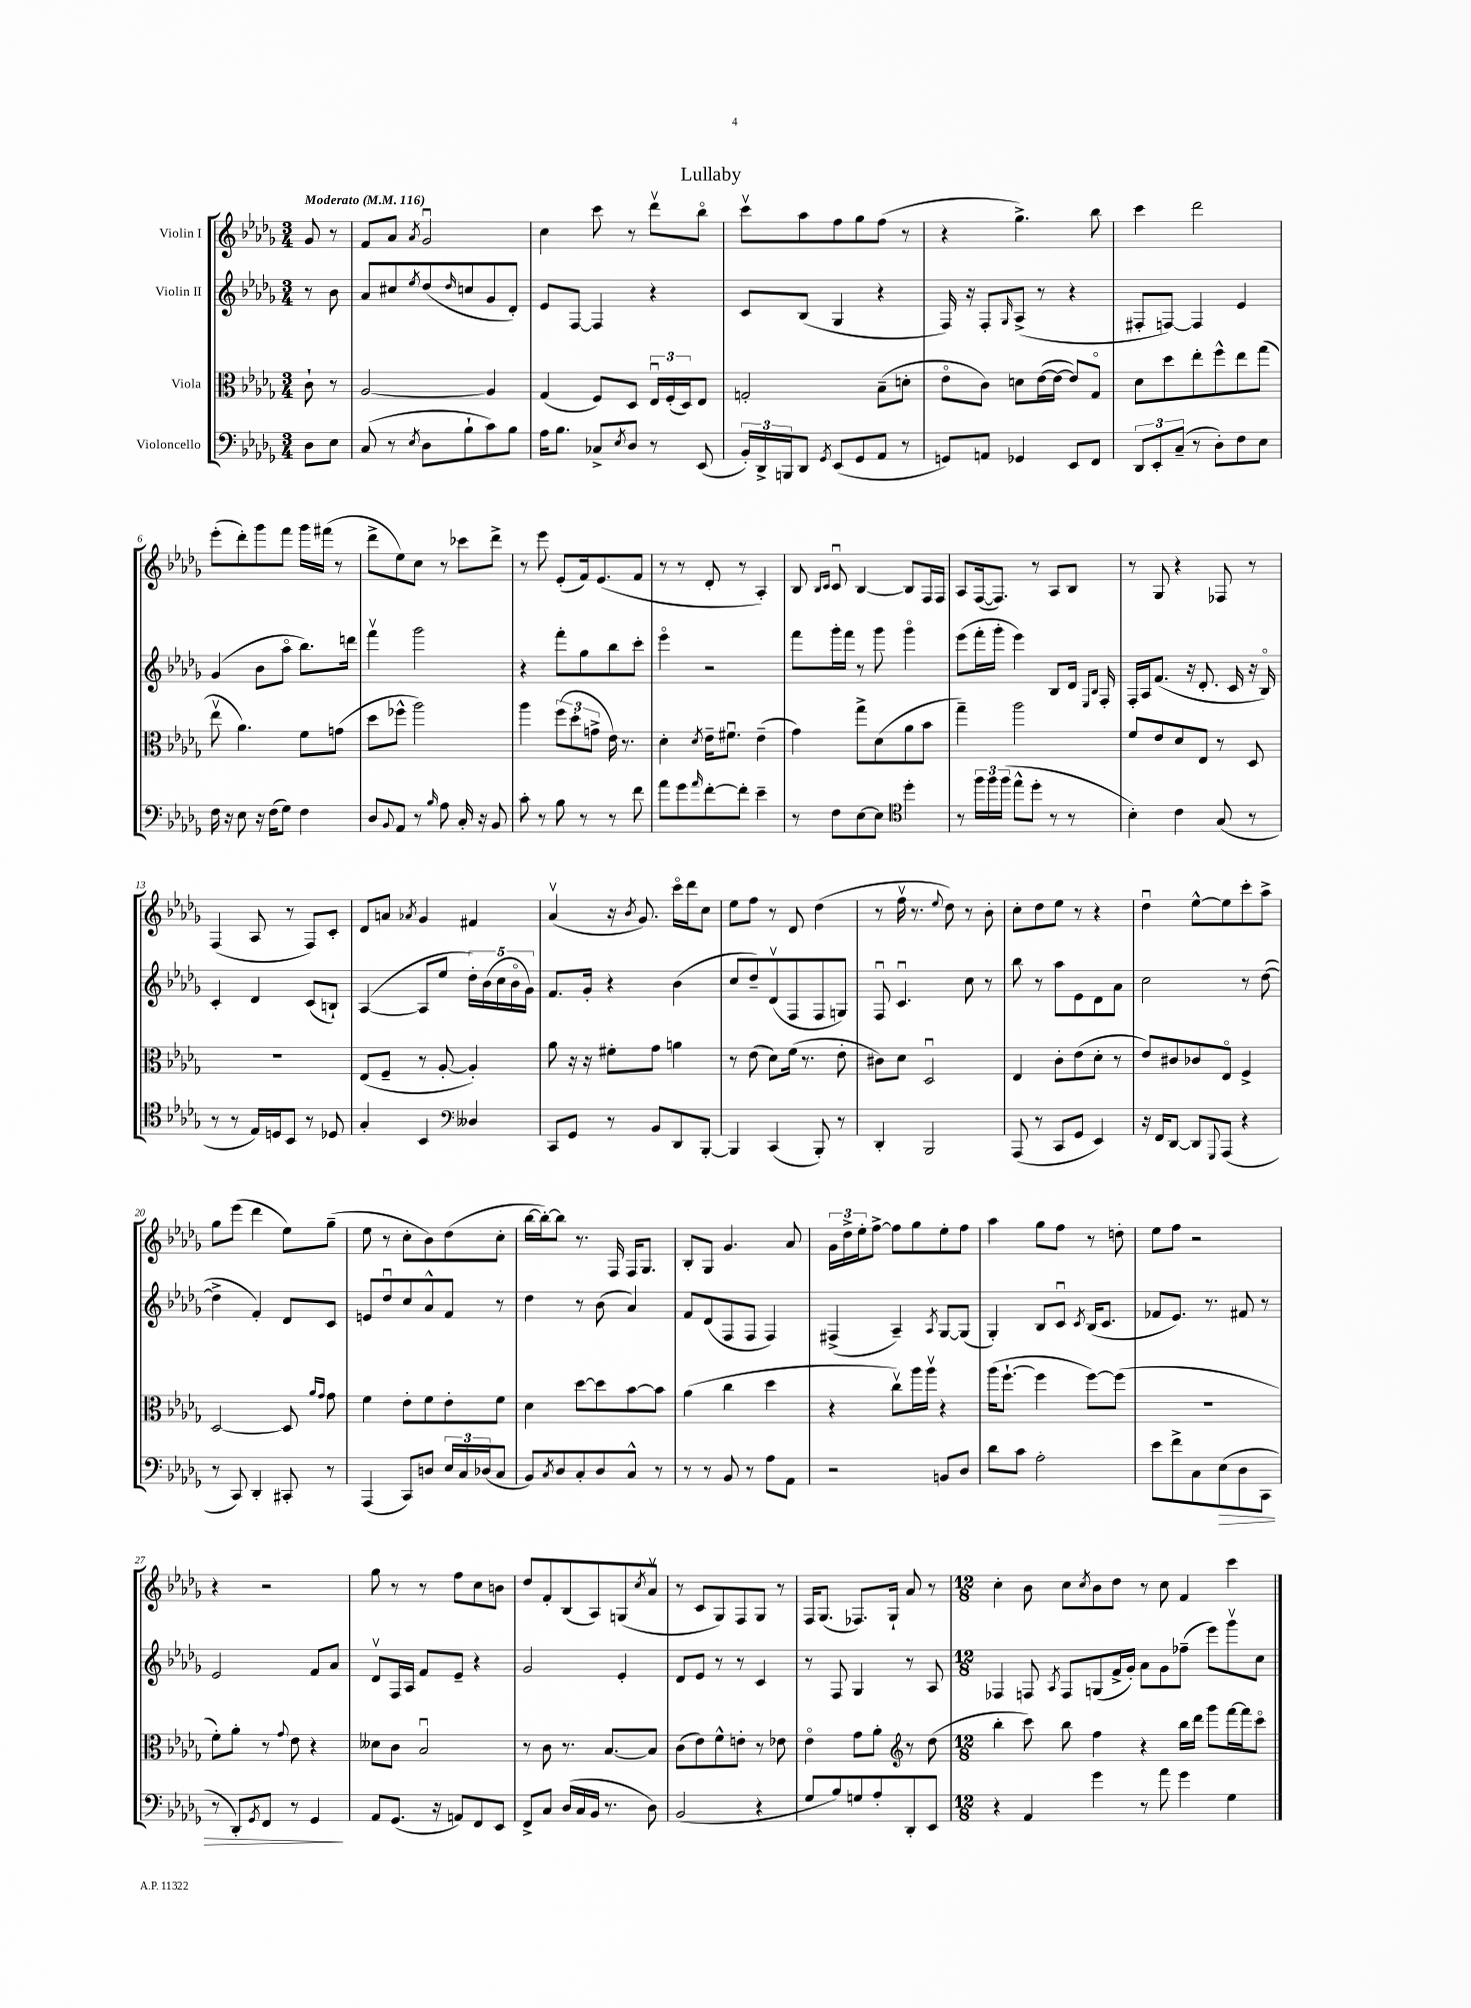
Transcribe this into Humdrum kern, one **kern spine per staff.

**kern	**dynam	**kern	**kern	**kern
*part4	*part4	*part3	*part2	*part1
*staff4	*staff4	*staff3	*staff2	*staff1
*I"Violoncello	*	*I"Viola	*I"Violin II	*I"Violin I
*clefF4	*	*clefC3	*clefG2	*clefG2
*k[b-e-a-d-g-]	*	*k[b-e-a-d-g-]	*k[b-e-a-d-g-]	*k[b-e-a-d-g-]
*M3/4	*	*M3/4	*M3/4	*M3/4
*MM116	*	*MM116	*MM116	*MM116
=	=	=	=	=
!	!	!	!	!LO:TX:a:B:t=Moderato
8D-\L	.	8c`\	8r	8g-/
8E-\J	.	8r	8b-\	8r
=1	=1	=1	=1	=1
(8C/	.	[2A-/	8a-/L	8f/L
8r	.	.	8cc#X/	8a-/J
8qE-/	.	.	8qee-/	8qa-/
8D-\L	.	.	(8dd-/	2g-u/
.	.	.	16qqdd-/	.
8B-`\	.	.	8ccn/	.
8c\)	.	4A-/]	8g-/	.
8B-\J	.	.	8d-'/J)	.
=2	=2	=2	=2	=2
16A-\KL	.	(4G-/	8e-/L	4cc\
8.B-\J	.	.	.	.
.	.	.	[8F/J	.
8C-X^/L	.	8F/L)	4F/]	8ccc\
8qE-/	.	.	.	.
8D-/J	.	8D-/J	.	8r
8r	.	24E-u/LL	4r	8ddd-v\L
.	.	(24F'/	.	.
.	.	24D-/J)	.	.
(8EE-/	.	8E-/J	.	8bb-\J
=3	=3	=3	=3	=3
24BB-'/LL)	.	2Gn'/	8c/L	8cccv\L
24DD-^/	.	.	.	.
24BBBn/J	.	.	.	.
8DD-/J	.	.	(8B-/J	8aa-\
8qGG-/	.	.	.	.
(8EE-/L	.	.	4G-/	8ff\
8GG-/	.	.	.	8gg-\
8AA-/J	.	(8B-~\L	4r	(8ff\J
8r	.	8dn'\J	.	8r
=4	=4	=4	=4	=4
8GGn/L)	.	8e-\L	16F/)	4r
.	.	.	16r	.
8AAn/J	.	8c\J)	8F'/L	.
.	.	.	16qqG-/	.
4GG-X/	.	8dn\L	(8A-^/J	4.gg-^\)
.	.	([16e-\L	8r	.
.	.	16e-\JJ_	.	.
8EE-/L	.	8e-/L])	4r	.
8FF/J	.	8G-/J	.	8bb-\
=5	=5	=5	=5	=5
12DD-/L	.	8d-\L	8F#X'/L	4ccc\
12EE-'/	.	.	.	.
.	.	8dd-\	[8Fn/J)	.
(12C~/J	.	.	.	.
8r	.	8ee-'\	4F/]	2ddd-\
8D-'\L)	.	8ff^^\	.	.
8F\	.	8ee-\	4e-/	.
8E-\J	.	(8gg-\J	.	.
!!LO:LB:g=z
=6	=6	=6	=6	=6
16F\	.	8ee-v\	(4g-/	(8eee-'\L
16r	.	.	.	.
8E-\	.	4.a-\)	.	8ddd-'\)
16r	.	.	8b-\L	8ggg-\
(16F\KL	.	.	.	.
8G-\J)	.	.	8aa-\J	8fff\J
4F\	.	8f\L	8.bb-\L)	16ggg-\LL
.	.	.	.	(16fff#X\JJ
.	.	(8gn\J	.	8r
.	.	.	16dddn\Jk	.
=7	=7	=7	=7	=7
8D-/L	.	8dd-\L	4fffv\	8ddd-^\L
8qqBB-/	.	.	.	.
8AA-/J	.	8ff-X^^\J	.	8ee-\)
8r	.	2aa-\)	2ggg-\	8cc\J
16qqB-/	.	.	.	.
8A-\	.	.	.	8r
16C'/	.	.	.	8ccc-X\L
16r	.	.	.	.
8BB-/	.	.	.	8ddd-^\J
=8	=8	=8	=8	=8
8c'\	.	4aa-\	4r	8r
8r	.	.	.	8eee-\
8B-\	.	(12ff\L	8fff'\L	(8e-'/L
.	.	12dd-'\	.	.
8r	.	.	8gg-\	16f/k)
.	.	12gn^\J	.	.
.	.	.	.	(8.e-/
8r	.	16e-\)	8bb-\	.
.	.	8.r	.	.
8f\	.	.	8ccc'\J	8f/J
=9	=9	=9	=9	=9
8a-\L	.	4d-'\	4eee-\	8r
8g-\	.	.	.	8r
16qqa-/	.	8qd-/	.	.
[8f'\	.	16e-~\KL	2r	8d-'/
.	.	8.f#Xu\J	.	.
8f'\J]	.	.	.	8r
4e-~\	.	(4e-~\	.	4A-'/)
=10	=10	=10	=10	=10
8r	.	4g-\)	8fff\L	8B-/
.	.	.	.	16qqB-/LL
.	.	.	.	16qqc/JJ
8F\L	.	.	16ggg-'\L	8cu/
.	.	.	16fff\JJ	.
[8E-\	.	8gg-^\L	8r	[4B-/
8E-\J]	.	(8d-\	8ggg-\	.
*clefC4	*	*	*	*
4dd-'\	.	8a-\	4ggg-\	8B-/L]
.	.	8b-\J	.	16F/L
.	.	.	.	16F/JJ
=11	=11	=11	=11	=11
8r	.	4gg-~\)	(8eee-\L	8A-/L
24ff\LL	.	.	16fff'\L	([16F/k
24ff\	.	.	.	.
.	.	.	16ggg-'\JJ	8.F/J])
(24ff\JJ	.	.	.	.
8ee-^^\L	.	2aa-\	4eee-\)	.
8dd-'\J	.	.	.	8r
8r	.	.	8B-/L	8A-/L
8r	.	.	16d-/Jk	8B-/J
.	.	.	16qqE-/LL	.
.	.	.	16qqB-/JJ	.
.	.	.	16F'/	.
=12	=12	=12	=12	=12
4B-'\)	.	8f/L	16F'/LL	8r
.	.	.	16A-/J	.
.	.	8e-/	(8.f/J	8G-/
4c\	.	8d-/	.	4r
.	.	.	16r	.
.	.	8E-/J	8.d-'/	.
(8G-/	.	8r	.	8F-X/
.	.	.	16c/	.
8r	.	8D-/	16r	8r
.	.	.	16B-/)	.
!!LO:LB:g=z
=13	=13	=13	=13	=13
8r	.	2.r	4c'/	(4F/
8r	.	.	.	.
16E-/LL)	.	.	4d-/	8A-/
16Dn/J	.	.	.	.
8BB-/J	.	.	.	8r
8r	.	.	(8c/L	8F/L)
8D-X/	.	.	8Bn`/J)	8c'/J
=14	=14	=14	=14	=14
4G-'/	.	(8E-/L	([4A-/	8d-/L
.	.	8F~/J	.	8an/J
.	.	.	.	8qa-X/
4BB-/	.	8r	8A-/L]	4g-/
.	.	[8A-'/	8ee-/J	.
4D--X/	.	4A-'/])	20dd-'\LL)	4f#X/
.	.	.	(20b-\	.
.	.	.	20cc\	.
.	.	.	20b-\	.
.	.	.	20g-\JJ)	.
=15	=15	=15	=15	=15
*clefF4	*	*	*	*
8CC/L	.	8a-\	8.f/L	(4a-v/
8GG-/J	.	16r	.	.
.	.	16r	16g-'/Jk	.
8r	.	8f#X'\L	4r	16r
.	.	.	.	8qb-/
.	.	.	.	8.g-/)
8BB-/L	.	8g-\J	.	.
8DD-/	.	4an\	(4b-\	16ccc\LL
.	.	.	.	16ddd-\J
[8BBB-'/J	.	.	.	8cc\J
=16	=16	=16	=16	=16
4BBB-/]	.	8r	8cc/L	8ee-\L
.	.	(8e-\	8dd-~/)	8ff\J
(4CC/	.	8d-\L)	(8d-v/	8r
.	.	(16f\Jk	8F/	8d-/
.	.	8.r	.	.
8BBB-'/)	.	.	8F/	(4dd-\
8r	.	8e-'\	8Gn/J)	.
=17	=17	=17	=17	=17
4DD-'/	.	8c#X\L)	8Fu/	8r
.	.	8d-\J	4.cu/	16ffv\
.	.	.	.	8.r
2BBB-/	.	2D-u/	.	.
.	.	.	.	8qqee-/
.	.	.	.	8dd-\)
.	.	.	8cc\	8r
.	.	.	8r	8b-'\
=18	=18	=18	=18	=18
(8AAA-/	.	4E-/	8bb-\	8cc'\L
8r	.	.	8r	8dd-\
8CC/L	.	8c'\L	8aa-\L	8ee-\J
8GG-/J	.	(8e-\	8e-\	8r
4EE-/)	.	8d-'\J	8d-\	4r
.	.	8r	8a-\J	.
=19	=19	=19	=19	=19
16r	.	8e-/L)	2cc\	4dd-u\
16FF/KL	.	.	.	.
[8DD-/J	.	8c#X/	.	.
8DD-/L]	.	8c-X/	.	[8ee-^^\L
8qqGGG-/	.	.	.	.
(8AAA-/J	.	8E-/J	.	8ee-\]
4r	.	4F^/	8r	8ccc'\
.	.	.	([8dd-\	8aa-^\J
!!LO:LB:g=z
=20	=20	=20	=20	=20
8r	.	[2D-/	4dd-^\]	8gg-\L
8CC/)	.	.	.	(8eee-\J
4DD-'/	.	.	4f'/)	4ddd-\
8CC#X'/	.	8D-/]	8d-/L	8ee-\L)
.	.	16qqa-/LL	.	.
.	.	16qqg-/JJ	.	.
8r	.	8g-\	8c/J	(8gg-~\J
=21	=21	=21	=21	=21
(4AAA-/	.	4f\	8en/L	8ee-\
.	.	.	8dd-u/	8r
8CC/L)	.	8e-'\L	8cc/	8cc'\L
8Dn/J	.	8f\	8a-^^/	8b-\)
24E-/LL	.	8e-'\	8f/J	(8dd-\
24C/	.	.	.	.
(24D-X/J	.	.	.	.
8C/J	.	8f\J	8r	8cc'\J
=22	=22	=22	=22	=22
8BB-/L)	.	4d-\	4dd-\	[16bb-\LL
.	.	.	.	16bb-'\J_)
8qC/	.	.	.	.
8D-/	.	.	.	8bb-\J]
8C'/	.	[8dd-\L	8r	8.r
8D-/	.	8dd-\]	(8b-\	.
.	.	.	.	16F/
8C^^/J	.	[8b-\	4a-/)	16F/KL
.	.	.	.	8.G-/J
8r	.	8b-\J]	.	.
=23	=23	=23	=23	=23
8r	.	(4a-\	8f/L	8B-'/L
8r	.	.	(8d-/	8G-/J
8BB-/	.	4cc\	8F/	4.g-/
8r	.	.	8F/J	.
8A-\L	.	4dd-\	4F/)	.
8AA-\J	.	.	.	8a-/
=24	=24	=24	=24	=24
2r	.	4r	(4F#X^/	24g-\LL
.	.	.	.	24dd-^\
.	.	.	.	24ee-'\J
.	.	.	.	[8ff^\J
.	.	8ccv\L)	4A-~/)	8ff\L]
.	.	16aa-\L	.	8gg-\
.	.	16aa-v\JJ	.	.
.	.	.	8qA-/	.
8BBn/L	.	4r	[8G-/L	8ee-'\
8D-/J	.	.	(8G-/J]	8ff\J
=25	=25	=25	=25	=25
8d-\L	.	(16aa-\KL	4G-'/)	4aa-\
.	.	[8.ff`\J	.	.
8c\J	.	.	.	.
2A-'\	.	4ff\]	8B-/L	8gg-\L
.	.	.	8cu/J	8ff\J
.	.	.	8qc/	.
.	.	[8ff\L)	(16B-/KL	8r
.	.	.	8.c/J	.
.	.	(8ff\J]	.	8ddn'\
=26	=26	=26	=26	=26
8e-\L	.	2.r	8f-X/L	8ee-\L
8f^\	.	.	8.e-/J)	8ff\J
8C\	.	.	.	2r
.	.	.	8.r	.
!	!LO:HP:b	!	!	!
(8E-\	>	.	.	.
8D-\	.	.	8f#X/	.
8CC\J	.	.	8r	.
!!LO:LB:g=z
=27	=27	=27	=27	=27
8r	.	8f'\L)	2e-/	4r
8DD-'/L)	.	8a-'\J	.	.
8qGG-/	.	.	.	.
8FF/J	.	8r	.	2r
.	.	8qqg-/	.	.
8r	.	8e-\	.	.
4GG-/	.	4r	8f/L	.
.	.	.	8a-/J	.
.	]	.	.	.
=28	=28	=28	=28	=28
8AA-/L	.	8d--X\L	8d-v/L	8gg-\
(8.GG-/J	.	8c\J	16F/L	8r
.	.	.	16A-/JJ	.
.	.	2B-u/	8f/L	8r
16r	.	.	.	.
8AAn/L)	.	.	8e-~/J	8ff\L
8FF/	.	.	4r	8cc\
8EE-/J	.	.	.	8bn\J
=29	=29	=29	=29	=29
8FF^/L	.	8r	2g-/	8dd-/L
8C/J	.	8c\	.	8f'/
(16D-/LL	.	8.r	.	(8B-/
16C/	.	.	.	.
16BB-/JJ	.	.	.	8A-/)
8.r	.	[8.B-/L	.	.
.	.	.	4e-'/	(8Gn/
.	.	.	.	8qcc/
8D-\)	.	8B-/J]	.	8a-v/J
=30	=30	=30	=30	=30
(2BB-/	.	(8c\L	8d-/L	8r
.	.	8e-\)	8e-/J	8c/L
.	.	8f^^\	8r	8G-/)
.	.	8en'\J	8r	8F/
4r	.	8r	4c/	8G-/J
.	.	8e-X\	.	8r
=31	=31	=31	=31	=31
8G-/L	.	4e-\	8r	16F/KL
.	.	.	.	(8.G-/J
8B-/)	.	.	8F/	.
8Gn/	.	8g-\L	4G-/	8.F-X/L)
8A-'/	.	8a-'\J	.	.
.	.	.	.	16G-`/Jk
8DD-'/	.	8r	8r	8a-/
8EE-/J	.	(8dd-\	8A-/	8r
=32	=32	=32	=32	=32
*	*	*clefG2	*	*
*M12/8	*	*M12/8	*M12/8	*M12/8
4r	.	4bb-'\	4F-X/	4cc'\
4AA-/	.	8ccc\)	8Fn/	8b-\
.	.	.	8qA-/	.
.	.	8bb-\	8F/L	8cc\L
.	.	.	.	8qcc/
4g-\	.	4ff\	(8Gn/	8b-\
.	.	.	16f^/L	8dd-\J
.	.	.	16g-'/JJ)	.
8r	.	4r	8a-\L	8r
8a-\	.	.	8g-\	8cc\
4g-\	.	16bb-\LL	(8ff-X~\J	4f/
.	.	16ddd-\JJ	.	.
.	.	8ggg-\L	8eee-\L)	.
4G-\	.	[16fff\L	8ggg-v\	4ccc\
.	.	16fff\J]	.	.
.	.	8ccc\J	8cc\J	.
==	==	==	==	==
*-	*-	*-	*-	*-
